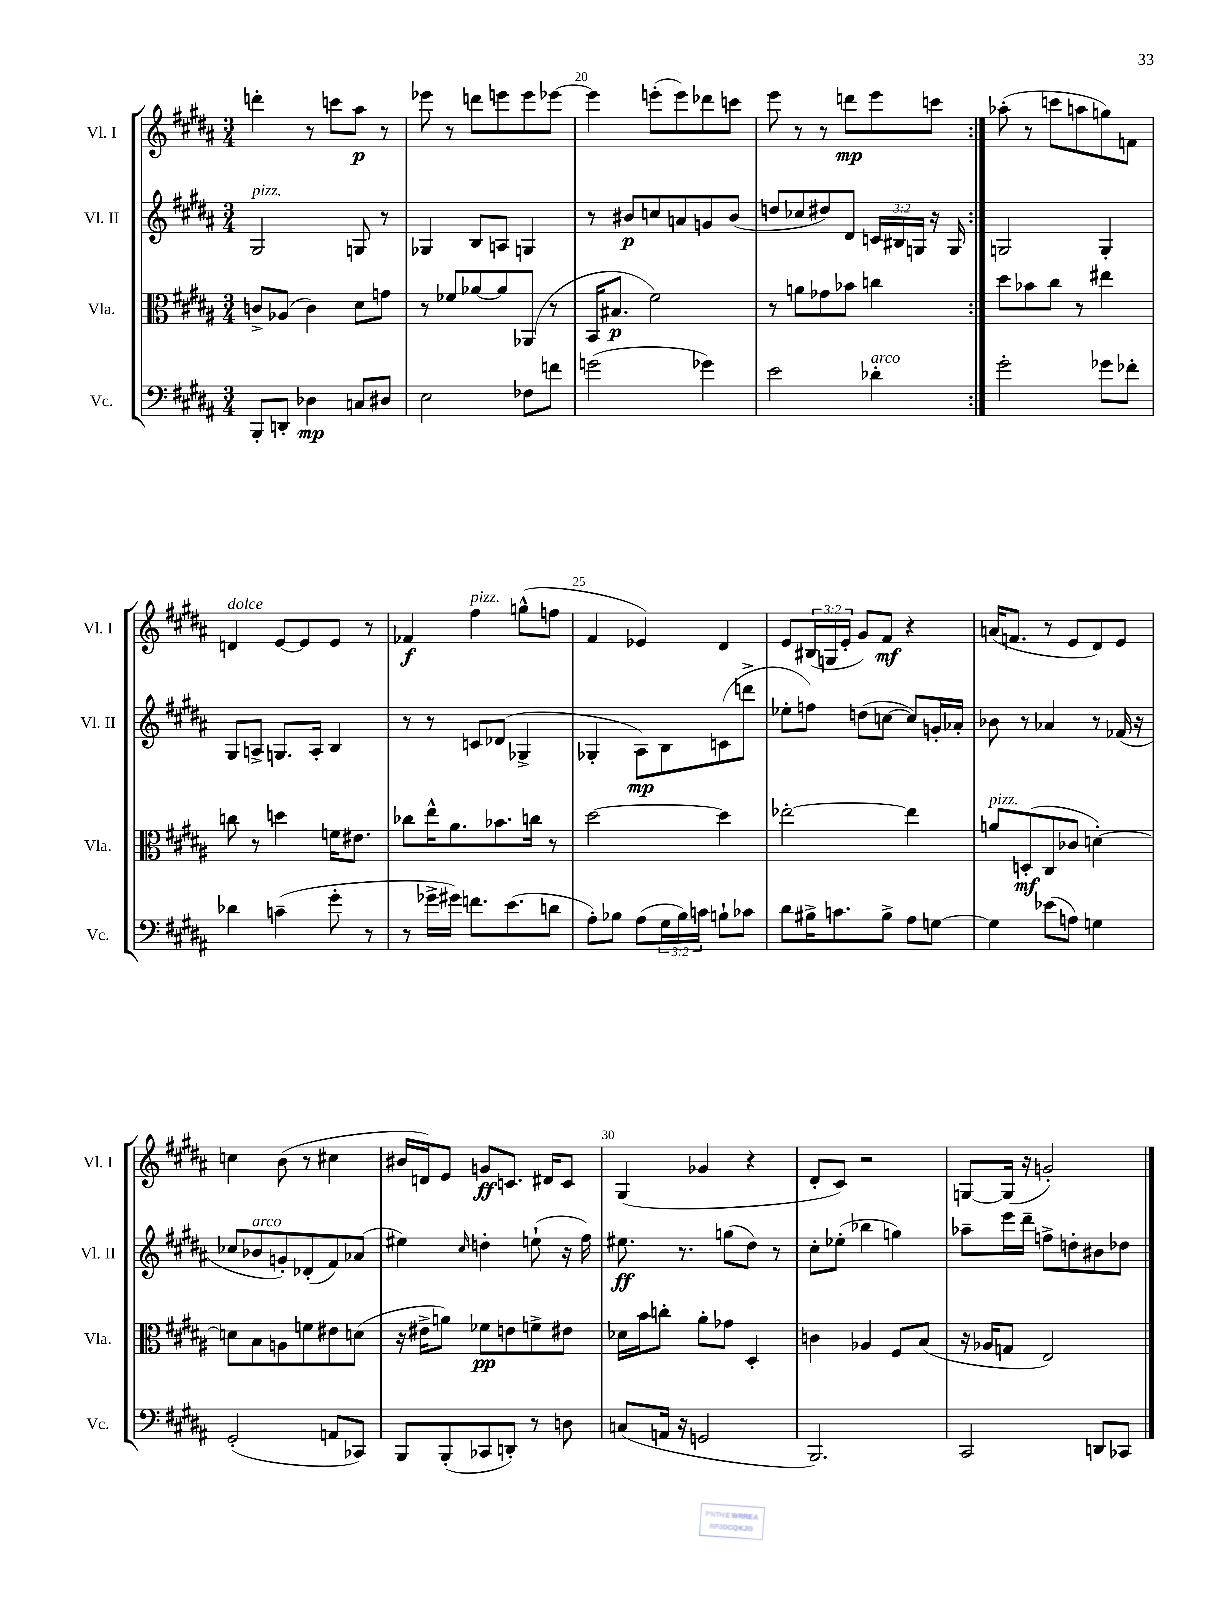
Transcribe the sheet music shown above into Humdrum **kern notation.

**kern	**dynam	**kern	**dynam	**kern	**dynam	**kern	**dynam
*part4	*part4	*part3	*part3	*part2	*part2	*part1	*part1
*staff4	*staff4	*staff3	*staff3	*staff2	*staff2	*staff1	*staff1
*I"Vc.	*	*I"Vla.	*	*I"Vl. II	*	*I"Vl. I	*
*I'Vc.	*	*I'Vla.	*	*I'Vl. II	*	*I'Vl. I	*
*clefF4	*	*clefC3	*	*clefG2	*	*clefG2	*
*k[f#c#g#d#a#]	*	*k[f#c#g#d#a#]	*	*k[f#c#g#d#a#]	*	*k[f#c#g#d#a#]	*
*M3/4	*	*M3/4	*	*M3/4	*	*M3/4	*
=18	=18	=18	=18	=18	=18	=18	=18
!	!	!	!	!LO:TX:a:i:t=pizz.	!	!	!
8BBB'/L	.	8cn^/L	.	2G#/	.	4dddn'\	.
8DDn'/J	.	(8A-X/J	.	.	.	.	.
4D-X\	mp	4c\)	.	.	.	8r	.
.	.	.	.	.	.	8cccn\L	.
8Cn/L	.	8d#\L	.	8Gn/	.	8aa#\J	p
8D#X/J	.	8gn\J	.	8r	.	8r	.
=19	=19	=19	=19	=19	=19	=19	=19
2E\	.	8r	.	4G-X/	.	8eee-X\	.
.	.	8f-X/L	.	.	.	8r	.
.	.	[8a-X/	.	8B/L	.	8dddn\L	.
.	.	8a-/]	.	8An/J	.	8eeen\	.
8F-X\L	.	(8AA-X/J	.	4Gn/	.	8eee\	.
8fn\J	.	8r	.	.	.	[8eee-X\J	.
=20	=20	=20	=20	=20	=20	=20	=20
(2gn\	.	16BB/KL	.	8r	.	4eee-\]	.
.	.	8.B#X/J	p	.	.	.	.
.	.	.	.	8b#X/L	p	.	.
.	.	2f#\)	.	8ccn/	.	(8eeen'\L	.
.	.	.	.	8an/	.	8eee\)	.
4g-X\)	.	.	.	8gn/	.	8ddd-X\	.
.	.	.	.	(8b#/J	.	8cccn\J	.
=21	=21	=21	=21	=21	=21	=21	=21
2e\	.	8r	.	8ddn/L	.	8eee\	.
.	.	8an\L	.	8cc-X/	.	8r	.
.	.	8g-X\	.	8dd#X/)	.	8r	.
.	.	8b-X\J	.	8d#/J	.	8dddn\L	mp
!LO:TX:a:i:t=arco	!	!	!	!	!	!	!
4d-X'\	.	4ccn\	.	24cn/LL	.	8eee\	.
.	.	.	.	24B#X/	.	.	.
.	.	.	.	24Gn/JJ	.	.	.
.	.	.	.	16r	.	8cccn\J	.
.	.	.	.	16G/	.	.	.
=22:|!	=22:|!	=22:|!	=22:|!	=22:|!	=22:|!	=22:|!	=22:|!
2g#'\	.	8dd#\L	.	2Gn/	.	(8aa-X'\	.
.	.	8b-X\	.	.	.	8r	.
.	.	8cc#\J	.	.	.	8cccn\L	.
.	.	8r	.	.	.	8aan\	.
8g-X\L	.	4ee#X\	.	4G'/	.	8ggn\)	.
8f-X'\J	.	.	.	.	.	8fn\J	.
!!LO:LB:g=z
=23	=23	=23	=23	=23	=23	=23	=23
!	!	!	!	!	!	!LO:TX:a:i:t=dolce	!
4d-X\	.	8ccn\	.	8G#/L	.	4dn/	.
.	.	8r	.	8An^/J	.	.	.
(4cn~\	.	4ddn\	.	8.Gn/L	.	[8e/L	.
.	.	.	.	.	.	8e/]	.
.	.	.	.	16A'/Jk	.	.	.
8g#'\	.	16fn\KL	.	4B/	.	8e/J	.
.	.	8.e#X\J	.	.	.	.	.
8r	.	.	.	.	.	8r	.
=24	=24	=24	=24	=24	=24	=24	=24
8r	.	8cc-X\L	.	8r	.	4f-X/	f
16g-X^\LL	.	16ee^^\K	.	8r	.	.	.
16g#X\JJ)	.	8.a#\	.	.	.	.	.
!	!	!	!	!	!	!LO:TX:a:i:t=pizz.	!
8.fn\L	.	.	.	8cn/L	.	4ff#\	.
.	.	8.b-X\	.	(8d-X/J	.	.	.
(8.e\	.	.	.	.	.	.	.
.	.	.	.	4G-X^/	.	(8ggn^^\L	.
.	.	16ccn\Jk	.	.	.	.	.
8dn\J	.	8r	.	.	.	8ffn\J	.
=25	=25	=25	=25	=25	=25	=25	=25
8A#'\L)	.	[2dd#\	.	4G-X'/	.	4f#/	.
8B-X\J	.	.	.	.	.	.	.
(8A#\L	.	.	.	8A#\L)	mp	4e-X/)	.
24G#\L	.	.	.	8B\	.	.	.
24B-\)	.	.	.	.	.	.	.
24cn\JJ	.	.	.	.	.	.	.
8Bn`\L	.	4dd#\]	.	(8cn\	.	4d#/	.
8c-X\J	.	.	.	8dddn^\J	.	.	.
=26	=26	=26	=26	=26	=26	=26	=26
8d#\L	.	[2ee-X'\	.	8ee-X'\L	.	8e/L	.
16B#X^\K	.	.	.	8ffn\J)	.	(24B#X/L	.
.	.	.	.	.	.	24Gn/	.
8.cn\	.	.	.	.	.	.	.
.	.	.	.	.	.	24e'/JJ	.
.	.	.	.	(8ddn\L	.	8g#/L)	.
8B#^\J	.	.	.	[8ccn\J	.	8f#/J	mf
8A#\L	.	4ee-\]	.	8cc/L])	.	4r	.
[8Gn\J	.	.	.	16gn'/L	.	.	.
.	.	.	.	16a-X'/JJ	.	.	.
=27	=27	=27	=27	=27	=27	=27	=27
!	!	!LO:TX:a:i:t=pizz.	!	!	!	!	!
4G\]	.	8an/L	.	8b-X\	.	(16an/KL	.
.	.	.	.	.	.	8.fn/J	.
.	.	(8Dn'/	mf	8r	.	.	.
(8e-X\L	.	8C#/	.	4a-X/	.	8r	.
8An\J)	.	8c-X/J	.	.	.	8e/L	.
4Gn\	.	[4dn'\)	.	8r	.	8d#/)	.
.	.	.	.	(16f-X/	.	8e/J	.
.	.	.	.	16r	.	.	.
!!LO:LB:g=z
=28	=28	=28	=28	=28	=28	=28	=28
(2GG#'/	.	8dn\L]	.	8cc-X/L	.	4ccn\	.
!	!	!	!	!LO:TX:a:i:t=arco	!	!	!
.	.	8B\	.	8b-X/	.	.	.
.	.	8An\	.	8gn'/)	.	(8b\	.
.	.	8fn\	.	(8d-X'/	.	8r	.
8AAn/L	.	8e#X\	.	8f#/)	.	4cc#X\	.
8CC-X/J)	.	(8dn\J	.	(8a-X/J	.	.	.
=29	=29	=29	=29	=29	=29	=29	=29
8BBB/L	.	16r	.	4ee#X\)	.	16b#X/LL	.
.	.	16e#X^\KL	.	.	.	16dn/J)	.
(8BBB'/	.	8an\J)	.	.	.	8e/J	.
.	.	.	.	16qqcc#/	.	.	.
8CC-X/	.	8f-X\L	pp	4ddn'\	.	8gn/L	ff
8DDn'/J)	.	8en\	.	.	.	8.cn/J	.
8r	.	8fn^\	.	(8een`\	.	.	.
.	.	.	.	.	.	16d#X/KL	.
8Dn\	.	8e#X\J	.	16r	.	8c/J	.
.	.	.	.	16ff#\)	.	.	.
=30	=30	=30	=30	=30	=30	=30	=30
(8Cn/L	.	16d-X\LL	.	8.ee#X\	ff	(4G#/	.
.	.	16b\J	.	.	.	.	.
16AAn/Jk	.	8ccn'\J	.	.	.	.	.
16r	.	.	.	8.r	.	.	.
2GGn/	.	8a#'\L	.	.	.	4g-X/	.
.	.	8g-X\J	.	(8ggn\L	.	.	.
.	.	4D#'/	.	8dd#\J)	.	4r	.
.	.	.	.	8r	.	.	.
=31	=31	=31	=31	=31	=31	=31	=31
2.BBB/)	.	4cn\	.	8cc#'\L	.	8d#'/L	.
.	.	.	.	(8ee-X'\J	.	8c#/J)	.
.	.	4A-X/	.	4bb-X\	.	2r	.
.	.	8F#/L	.	4ggn\)	.	.	.
.	.	(8B/J	.	.	.	.	.
=32	=32	=32	=32	=32	=32	=32	=32
2CC#/	.	16r	.	8aa-X~\L	.	[8Gn/L	.
.	.	16A-X/KL	.	.	.	.	.
.	.	8Gn/J	.	16eee\L	.	(16G/Jk]	.
.	.	.	.	16ddd#~\JJ	.	16r	.
.	.	2E/)	.	8ffn^\L	.	2gn'/)	.
.	.	.	.	8ddn'\	.	.	.
8DDn/L	.	.	.	8b#X\	.	.	.
8CC-X/J	.	.	.	8dd-X\J	.	.	.
==	==	==	==	==	==	==	==
*-	*-	*-	*-	*-	*-	*-	*-
